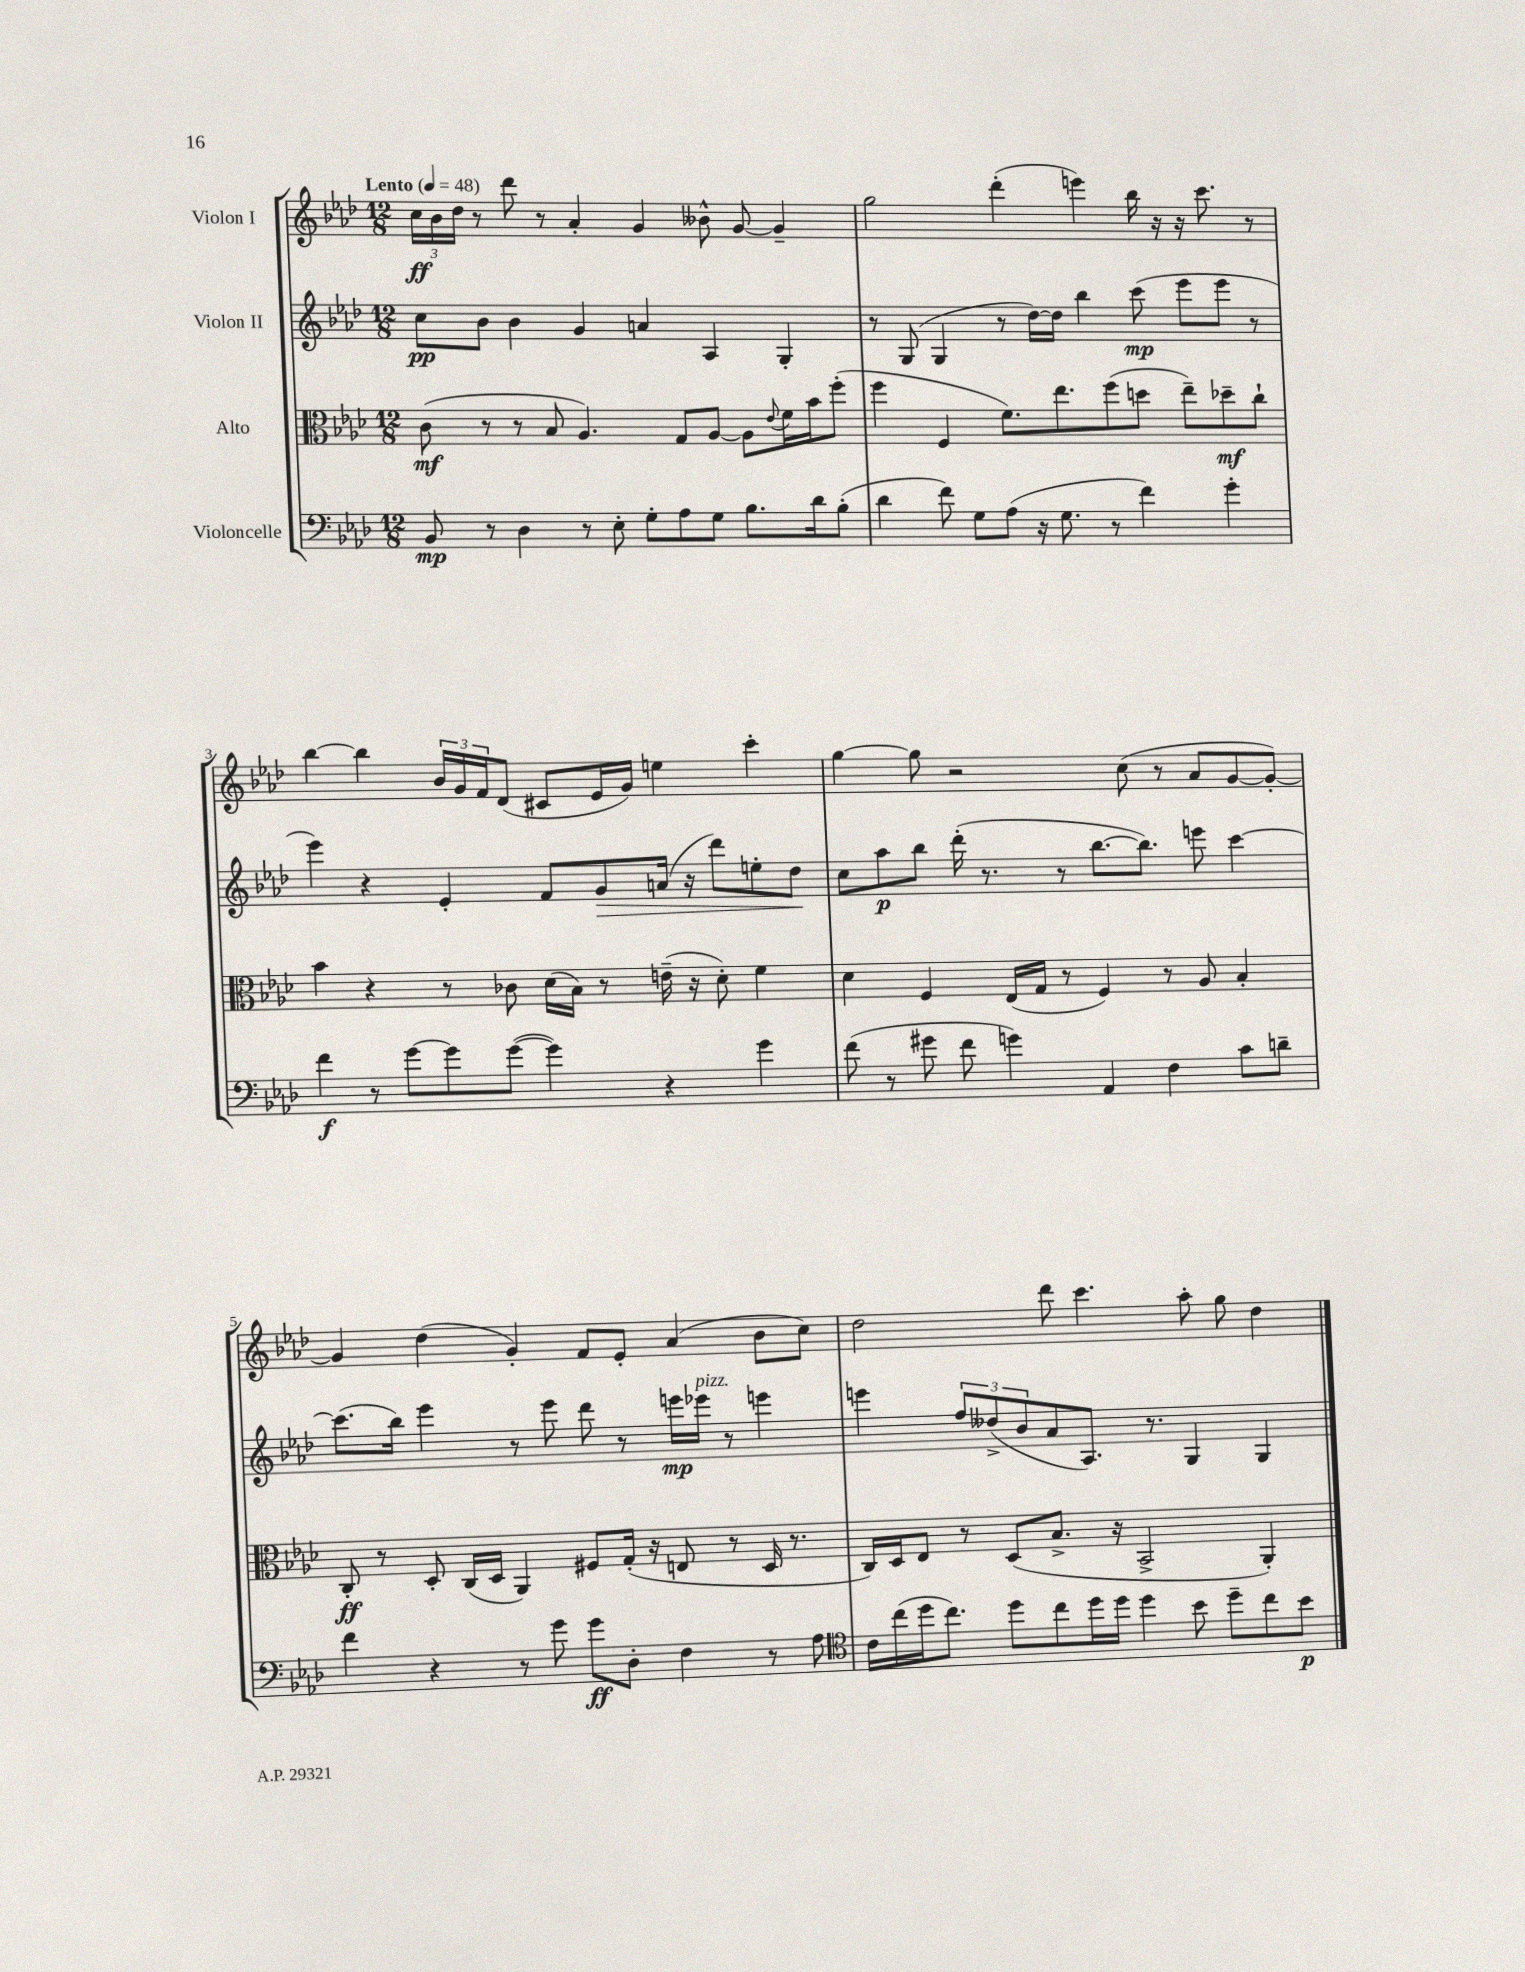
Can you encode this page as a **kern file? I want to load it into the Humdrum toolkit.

**kern	**dynam	**kern	**dynam	**kern	**dynam	**kern	**dynam
*part4	*part4	*part3	*part3	*part2	*part2	*part1	*part1
*staff4	*staff4	*staff3	*staff3	*staff2	*staff2	*staff1	*staff1
*I"Violoncelle	*	*I"Alto	*	*I"Violon II	*	*I"Violon I	*
*clefF4	*	*clefC3	*	*clefG2	*	*clefG2	*
*k[b-e-a-d-]	*	*k[b-e-a-d-]	*	*k[b-e-a-d-]	*	*k[b-e-a-d-]	*
*M12/8	*	*M12/8	*	*M12/8	*	*M12/8	*
*MM48	*	*MM48	*	*MM48	*	*MM48	*
=1	=1	=1	=1	=1	=1	=1	=1
!	!	!	!	!	!	!LO:TX:a:B:t=Lento	!
8BB-/	mp	(8c\	mf	8cc\L	pp	24cc\LL	ff
.	.	.	.	.	.	24b-\	.
.	.	.	.	.	.	24dd-\JJ	.
8r	.	8r	.	8b-\J	.	8r	.
4D-\	.	8r	.	4b-\	.	8ddd-\	.
.	.	8B-/	.	.	.	8r	.
8r	.	4.A-/)	.	4g/	.	4a-'/	.
8E-'\	.	.	.	.	.	.	.
8G'\L	.	.	.	4an/	.	4g/	.
8A-\	.	8G/L	.	.	.	.	.
8G\J	.	[8A-/J	.	4A-/	.	8b--X^^\	.
8.B-\L	.	8A-\L]	.	.	.	[8g/	.
.	.	8qqe-/	.	.	.	.	.
.	.	16f\L	.	4G'/	.	4g~/]	.
16d-\k	.	16b-\J	.	.	.	.	.
(8B-'\J	.	(8ff'\J	.	.	.	.	.
=2	=2	=2	=2	=2	=2	=2	=2
4d-\	.	4ff\	.	8r	.	2gg\	.
.	.	.	.	(8G/	.	.	.
8f\)	.	4F/	.	4G/	.	.	.
8G\L	.	.	.	.	.	.	.
(8A-\J	.	8.f\L)	.	8r	.	(4ddd-'\	.
16r	.	.	.	[16dd-\LL)	.	.	.
8.G\	.	8.ee-\	.	16dd-\JJ]	.	.	.
.	.	.	.	4bb-\	.	4eeen\)	.
8r	.	(8ff\	.	.	.	.	.
4f\)	.	8ddn\J	.	(8ccc\	mp	16bb-\	.
.	.	.	.	.	.	16r	.
.	.	8ee-~\L)	.	8eee-\L	.	16r	.
.	.	.	.	.	.	8.ccc\	.
4g'\	.	8dd-X~\	mf	8eee-\J	.	.	.
.	.	8cc`\J	.	8r	.	8r	.
!!LO:LB:g=z
=3	=3	=3	=3	=3	=3	=3	=3
4f\	f	4b-\	.	4eee-\)	.	[4bb-\	.
8r	.	4r	.	4r	.	4bb-\]	.
[8g\L	.	.	.	.	.	.	.
8g\]	.	8r	.	4e-'/	.	24b-/LL	.
.	.	.	.	.	.	24g/	.
.	.	.	.	.	.	24f/J	.
([8g\J	.	8c-X\	.	.	.	(8d-/J	.
4g\])	.	(16d-\LL	.	8f/L	.	8c#X/L	.
.	.	16B-\JJ)	.	.	.	.	.
!	!	!	!	!	!LO:HP:b	!	!
.	.	8r	.	8g/	>	16e-/L	.
.	.	.	.	.	.	16g/JJ)	.
4r	.	(16en~\	.	(16an/Jk	.	4een\	.
.	.	16r	.	16r	.	.	.
.	.	8d-'\)	.	8ddd-\L)	.	.	.
4g\	.	4f\	.	8een'\	.	4ccc'\	.
.	.	.	.	8dd-\J	.	.	.
.	.	.	.	.	]	.	.
=4	=4	=4	=4	=4	=4	=4	=4
(8f\	.	4d-\	.	8cc\L	.	[4gg\	.
8r	.	.	.	8aa-\	p	.	.
8g#X\	.	4F/	.	8bb-\J	.	8gg\]	.
8f\	.	.	.	(16ddd-'\	.	2r	.
.	.	.	.	8.r	.	.	.
4gn\)	.	(16E-/LL	.	.	.	.	.
.	.	16G/JJ	.	.	.	.	.
.	.	8r	.	8r	.	.	.
4AA-/	.	4F/)	.	[8.bb-\L	.	.	.
.	.	.	.	.	.	(8cc\	.
.	.	.	.	8.bb-\J])	.	.	.
4F\	.	8r	.	.	.	8r	.
.	.	8A-/	.	8eeen\	.	8a-/L	.
8c\L	.	4B-'/	.	[4ccc\	.	[8g/	.
8dn~\J	.	.	.	.	.	8g'/J_)	.
!!LO:LB:g=z
=5	=5	=5	=5	=5	=5	=5	=5
4f\	.	8C'/	ff	(8.ccc\L]	.	4g/]	.
.	.	8r	.	.	.	.	.
.	.	.	.	16bb-\Jk)	.	.	.
4r	.	8D-'/	.	4eee-\	.	(4dd-\	.
.	.	(16C/LL	.	.	.	.	.
.	.	16D-/JJ	.	.	.	.	.
8r	.	4AA-/)	.	8r	.	4g'/)	.
8g\	.	.	.	8eee-\	.	.	.
8g\L	ff	8F#X/L	.	8ddd-\	.	8f/L	.
8D-'\J	.	(16G'/Jk	.	8r	.	8e-'/J	.
.	.	16r	.	.	.	.	.
4F\	.	8En/	.	16eeen\LL	mp	(4a-/	.
!	!	!	!	!LO:TX:a:i:t=pizz.	!	!	!
.	.	.	.	16eee-X\JJ	.	.	.
.	.	8r	.	8r	.	.	.
8r	.	16D-/	.	4eeen\	.	8b-\L	.
.	.	8.r	.	.	.	.	.
8A-\	.	.	.	.	.	8cc\J)	.
=6	=6	=6	=6	=6	=6	=6	=6
*clefC4	*	*	*	*	*	*	*
16c\LL	.	16C/LL)	.	4eeen\	.	2dd-\	.
(16cc\	.	16D-/J	.	.	.	.	.
16dd-\J	.	8E-/J	.	.	.	.	.
8.cc\J)	.	.	.	.	.	.	.
.	.	8r	.	12ff/L	.	.	.
.	.	.	.	(12dd--X^/	.	.	.
8dd-\L	.	(8D-/L	.	.	.	.	.
.	.	.	.	12b-/	.	.	.
8cc\	.	8.B-^/J	.	8a-/	.	8ddd-\	.
16dd-\L	.	.	.	8.A-/J)	.	4.ccc\	.
16dd-\JJ	.	16r	.	.	.	.	.
4dd-\	.	2BB-^/	.	.	.	.	.
.	.	.	.	8.r	.	.	.
8b-\	.	.	.	4G/	.	8aa-'\	.
8dd-~\L	.	.	.	.	.	8gg\	.
8cc\	.	4AA-'/)	.	4G/	.	4dd-\	.
8b-\J	p	.	.	.	.	.	.
==	==	==	==	==	==	==	==
*-	*-	*-	*-	*-	*-	*-	*-
